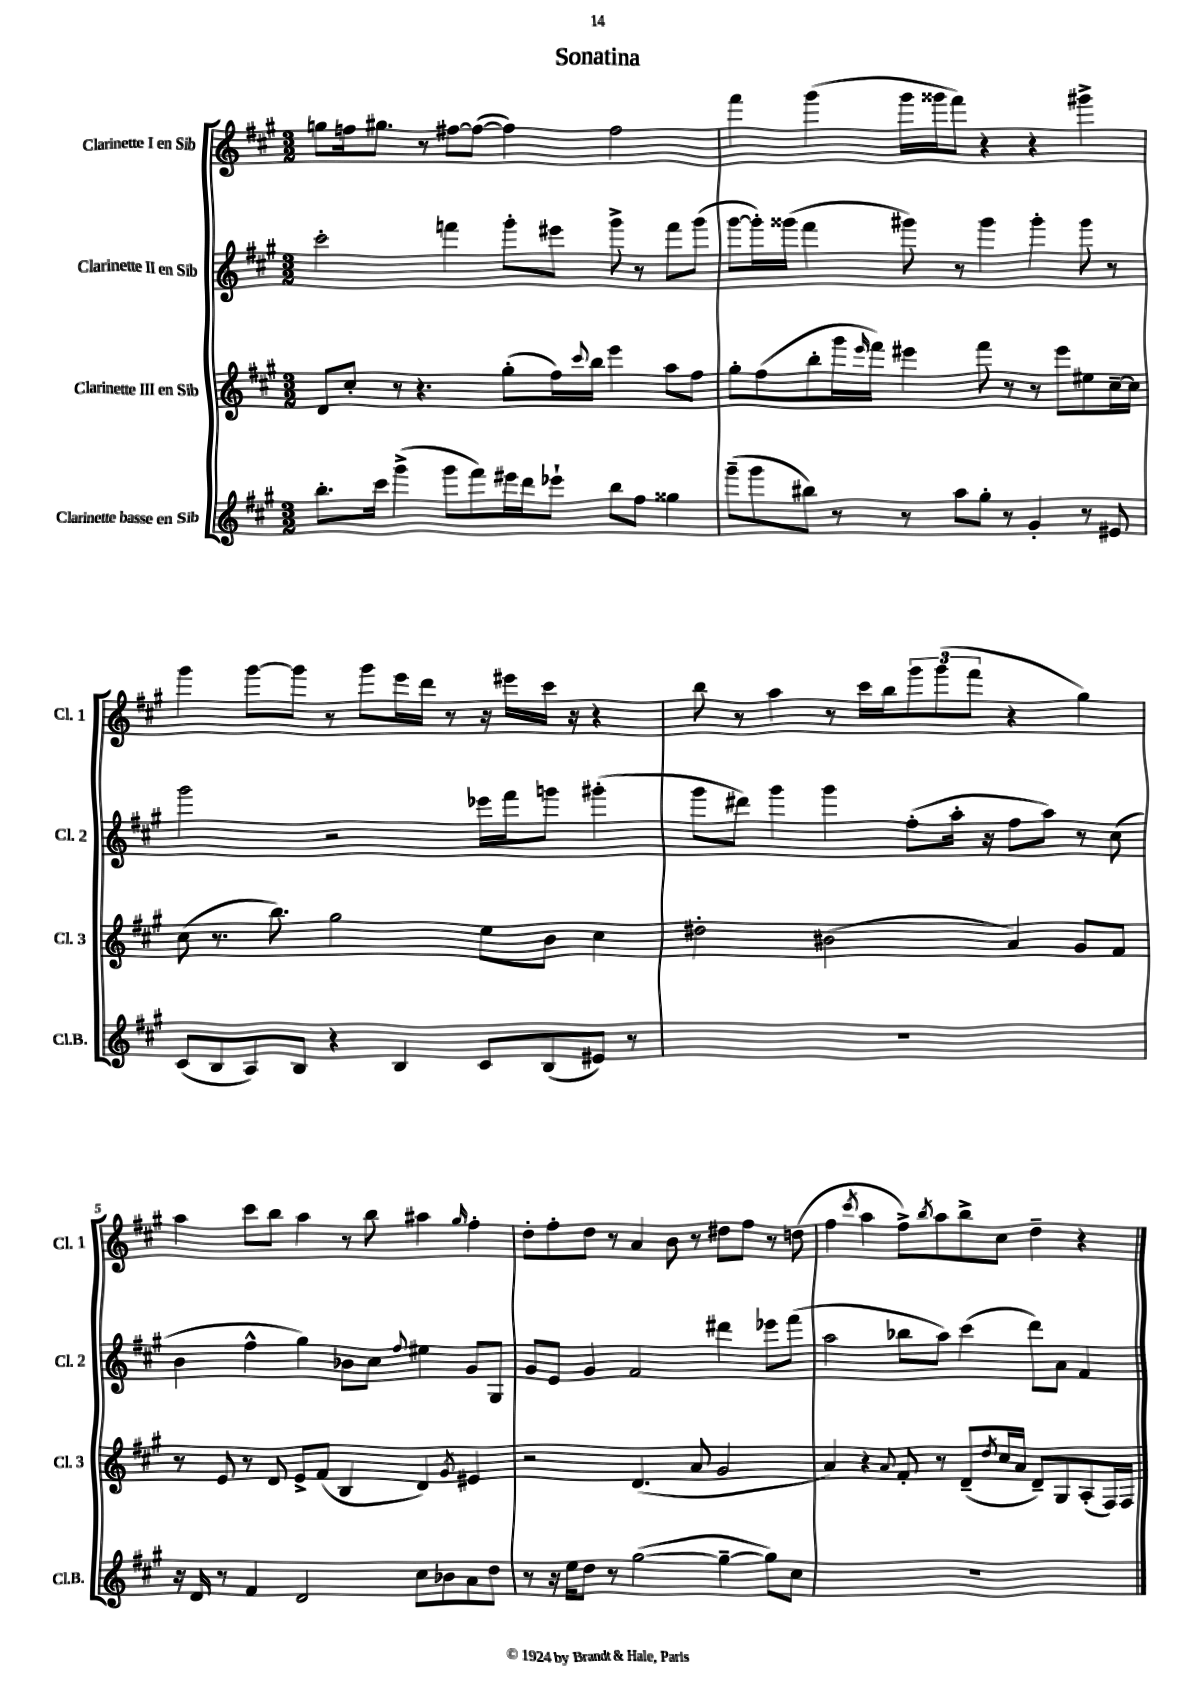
\header { title = "Sonatina" }
<<
\new StaffGroup <<
\new Staff = "s0" \with { instrumentName = "Clarinette I en Sib" shortInstrumentName = "Cl. 1" } {
    \clef treble \key a \major \numericTimeSignature \time 3/2
    g''8 f''16 gis''8. r8 fis''8~ fis''8~( fis''4) fis''2 |
    fis'''4 gis'''4( gis'''16 gisis'''16 fis'''8) r4 r4 gis'''4-> |
    gis'''4 gis'''8~ gis'''8 r8 gis'''8 e'''16 d'''16 r8 r16 eis'''16 cis'''16 r16 r4 |
    b''8 r8 a''4 r8 cis'''16 b''16 \tuplet 3/2 { gis'''8 gis'''8( fis'''8 } r4 gis''4) |
    a''4 cis'''8 b''8 a''4 r8 b''8 ais''4 \grace { gis''16 } fis''4-. |
    d''8-. fis''8-. d''8 r8 a'4 b'8 r8 dis''8 fis''8 r8 d''8( |
    fis''4 \acciaccatura { cis'''8 } a''4 fis''8->) \acciaccatura { b''8 } a''8 b''8-> cis''8 d''4-- r4 \bar "|." |
}
\new Staff = "s1" \with { instrumentName = "Clarinette II en Sib" shortInstrumentName = "Cl. 2" } {
    \clef treble \key a \major \numericTimeSignature \time 3/2
    cis'''2-. f'''4 gis'''8-. eis'''8 gis'''8-> r8 f'''8 gis'''8( |
    gis'''8~ gis'''16-.) gisis'''16( fis'''4 gis'''8) r8 gis'''4 gis'''4-. gis'''8 r8 |
    gis'''2 r2 ees'''16 fis'''16 g'''8 gis'''4-.( |
    gis'''8 dis'''8) gis'''4 gis'''4 fis''8-.( a''16-. r16 fis''8 a''8) r8 cis''8( |
    b'4 fis''4-^ gis''4) bes'8 cis''8 \appoggiatura { fis''8 } eis''4 gis'8 gis8 |
    gis'8 e'8 gis'4 fis'2 dis'''4 ees'''8 fis'''8( |
    a''2 bes''8 a''8) cis'''4( d'''8) a'8 fis'4 \bar "|." |
}
\new Staff = "s2" \with { instrumentName = "Clarinette III en Sib" shortInstrumentName = "Cl. 3" } {
    \clef treble \key a \major \numericTimeSignature \time 3/2
    d'8 cis''8-. r8 r4. gis''8-.( fis''16) \appoggiatura { cis'''8 } b''16 e'''4 a''8 fis''8 |
    gis''8-. fis''8( b''8-. gis'''16 \grace { e'''16 } fis'''16) eis'''4 fis'''8 r8 r8 eis'''8 eis''8 cis''16~-- cis''16 |
    cis''8( r8. b''8.) gis''2 e''8 b'8 cis''4 |
    dis''2-. bis'2( a'4) gis'8 fis'8 |
    r8 e'8 r8 d'8 e'8-> fis'8( b4 d'4) \acciaccatura { gis'8 } eis'4 |
    r2 d'4.( a'8 gis'2 |
    a'4) r4 \appoggiatura { a'8 } fis'8-. r8 d'8--( \acciaccatura { d''8 } cis''16 a'16 d'8--) gis8 a8-.( fis16) fis16 \bar "|." |
}
\new Staff = "s3" \with { instrumentName = "Clarinette basse en Sib" shortInstrumentName = "Cl.B." } {
    \clef treble \key a \major \numericTimeSignature \time 3/2
    b''8.-. cis'''16 gis'''4->( gis'''8 fis'''8) eis'''16 d'''16 ees'''8-! b''8 fis''8 gisis''4 |
    gis'''8--( gis'''8 bis''8) r8 r8 a''8 gis''8-. r8 gis'4-. r8 eis'8 |
    cis'8( b8 a8) b8 r4 b4 cis'8 b8( eis'8) r8 |
    R1. |
    r16 d'16 r8 fis'4 d'2 cis''8 bes'8 a'8 d''8 |
    r8 r16 e''16 d''8 r8 gis''2~( gis''4~-- gis''8) cis''8 |
    R1. \bar "|." |
}
>>
>>
\layout { \context { \Score \override BarNumber.break-visibility = ##(#f #t #t) barNumberVisibility = #(every-nth-bar-number-visible 5) } }
